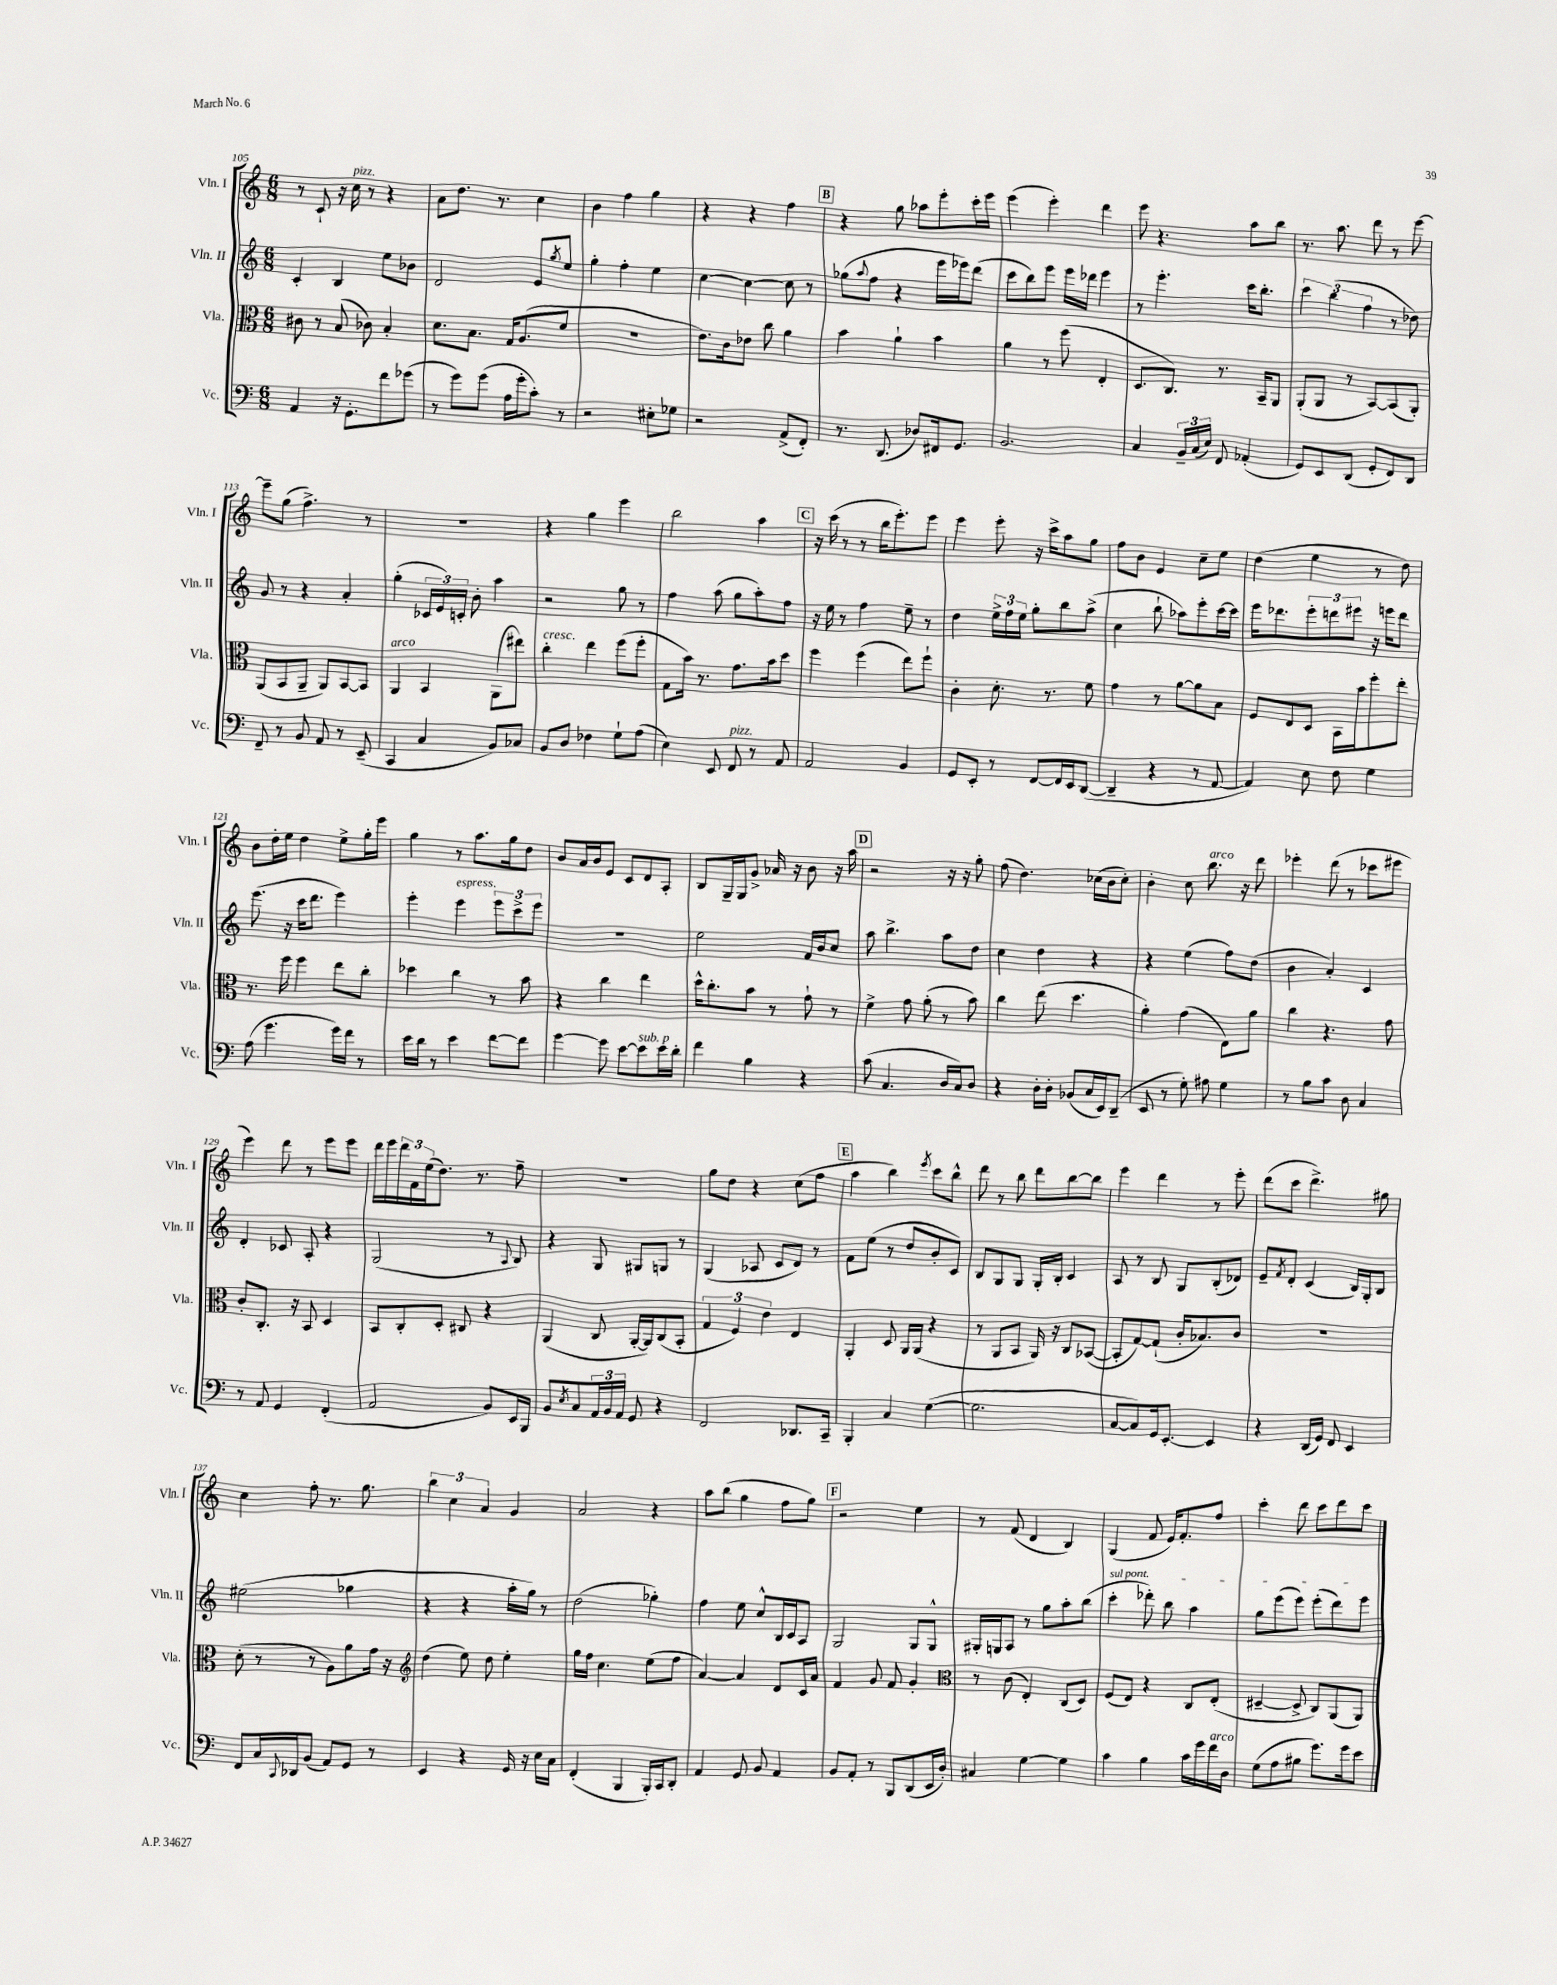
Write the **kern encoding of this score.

**kern	**kern	**kern	**kern
*staff4	*staff3	*staff2	*staff1
*clefF4	*clefC3	*clefG2	*clefG2
*k[]	*k[]	*k[]	*k[]
*M6/8	*M6/8	*M6/8	*M6/8
4AA	8c#	4c'	8r
.	8r	.	8c`
16r	(8B	4B	16r
8.GG'	.	.	16cc
.	8c-)	.	8r
8f	4B'	8ee	4r
(8g-	.	8b-	.
=	=	=	=
8r	8.d	2d	8a
8g)	.	.	8.dd
.	8.B	.	.
(8g	.	.	.
.	.	.	8.r
16A	16G	.	.
16g'	(8.A	.	.
8c')	.	8e	4cc
.	.	8qgg	.
8r	8f	8ee	.
=	=	=	=
2r	2.r	4gg'	4b
.	.	4ff'	4ff
8E#'	.	4ee	4gg
8G-	.	.	.
=	=	=	=
2r	8.e)	[4cc	4r
.	16c	.	.
.	8e-	4cc_	4r
.	8cc	.	.
(8AA^	4a	8cc]	4ff
8FF')	.	8r	.
=	=	=	=
8.r	4b	(8gg-	4r
.	.	8qqaa	.
.	.	8ff	.
(8.DD	.	.	.
.	4a`	4r	8gg
8D-)	.	.	8aa-
16FF#	4b	16eee	8eee'
8.GG	.	16eee-)	.
.	.	(8ddd	16ccc'
.	.	.	16eee
=	=	=	=
2.BB	4a	8ccc	(4eee
.	.	8bb)	.
.	8r	8eee	4eee')
.	(8ff	16eee	.
.	.	16ddd-	.
.	4E'	4eee	4ddd
=	=	=	=
4C	8.D	8r	8eee
.	.	4.eee'	4.r
.	8.C)	.	.
24BB~	.	.	.
(24C	.	.	.
24E)	.	.	.
8FF	8.r	.	.
(4AA-'	.	16ccc	8aa
.	16BB~	8.bb'	.
.	8AA	.	8bb
=	=	=	=
8GG)	(8AA'	6ccc	8.r
8EE	8AA	.	.
.	.	(6bb	.
.	.	.	8.aa
(8DD	8r	.	.
.	.	6ff	.
8GG'	[8BB)	.	8ddd
8FF)	(8BB]	8r	8r
8DD	8AA')	8dd-)	[8eee
=	=	=	=
8FF~	(8AA	8g	8eee~]
8r	8BB	8r	(8gg
8BB	8AA~	4r	4.ff^)
8AA	8AA)	.	.
8r	[8BB	4a'	.
(8EE~	8BB]	.	8r
=	=	=	=
4CC	4AA	(4gg'	2.r
4C	4BB	24c-	.
.	.	24e)	.
.	.	24c'	.
.	.	8b'	.
8BB)	(8AA	4aa	.
8C-	8ee#)	.	.
=	=	=	=
8BB	4cc'	2r	4r
8D	.	.	.
4F-	4ee	.	4gg
8G`	(8ff	8gg	4eee
(8A	8ff'	8r	.
=	=	=	=
4E)	8G	4ff	2bb
.	16b)	.	.
.	8.r	.	.
8EE	.	(8aa	.
8FF	8.g	8gg	.
8r	.	8aa')	4aa
.	16b	.	.
8AA	8dd	8ff	.
=	=	=	=
2AA	4ff	16r	16r
.	.	16ee	(16ccc
.	.	8r	8r
.	(4ff	4ff	8r
.	.	.	16bb
.	.	.	8.eee')
4BB	8ee)	8ee~	.
.	8ff`	8r	8eee
=	=	=	=
8GG	4c'	4dd	4eee
8EE'	.	.	.
8r	8.d'	24ee^	8eee'
.	.	24ff	.
.	.	24ee	.
[8FF	.	8gg'	16r
.	8.r	.	16ccc^
16FF]	.	8bb	8aa
16EE	.	.	.
([8DD	8f	(8aa^	8gg
=	=	=	=
4DD~]	4g	4cc	8ff
.	.	.	8b
4r	8r	8bb`	4e
.	[8a	8aa-)	.
8r	8a]	8eee'	8cc~
[8AA	8B	[16ccc	8ee
.	.	16ccc]	.
=	=	=	=
4AA])	8F	16eee	(4dd
.	.	8.ddd-	.
.	8E	.	.
8E	8D	12eee'	4ee
.	.	12ddd	.
8F	16BB	.	.
.	.	12eee#	.
.	16b	.	.
4G	8ff'	16r	8r
.	.	16eee	.
.	8ee'	8ddd	8dd)
=	=	=	=
(8A	8.r	(8.eee	8b
4.g	.	.	16dd'
.	16ff	16r	16ee
.	4ff	16ccc	4dd
.	.	8.ddd	.
16g)	8ee	4eee)	8ee^
16f	.	.	.
8r	8cc'	.	16gg'
.	.	.	16eee
=	=	=	=
16e	4dd-	4eee'	4gg
16d	.	.	.
8r	.	.	.
4e	4cc	4eee	8r
.	.	.	8.aa
[8f	8r	12eee	.
.	.	.	16gg
.	.	12ccc^	.
8f]	8b	.	8dd
.	.	12eee	.
=	=	=	=
[4g	4r	2.r	8b
.	.	.	16a
.	.	.	16b
8g]	4cc	.	8e
[8e	.	.	8c
8e]	4ee	.	8d
16e	.	.	8A'
16d'	.	.	.
=	=	=	=
4f	16dd^^	2ee	8B
.	8.cc'	.	.
.	.	.	16G~
.	.	.	16G
4B	8b	.	8g^
.	8r	.	16a-
.	.	.	16r
4r	8g`	16f	8b
.	.	16b	.
.	8r	8cc	16r
.	.	.	16aa
=	=	=	=
(8c	4f^	8aa	2r
4.C	.	4.bb^	.
.	8g	.	.
.	(8a'	.	.
16D	8r	8aa	16r
16C)	.	.	16r
8D	8b)	8dd	8gg'
=	=	=	=
4r	4cc	4cc	(8ff
.	.	.	4.dd)
16D'	(8ee	4dd	.
16D'	.	.	.
(8BB-	4.dd	.	.
16C	.	4r	(16cc-
16EE)	.	.	16b
(8DD~	.	.	8cc-')
=	=	=	=
8EE	4a')	4r	4b'
8r	.	.	.
8G')	(4g	(4ee	8cc
8A#	.	.	8.bb
4G	8E)	8ff)	.
.	.	.	16r
.	8a	(8dd	8ddd
=	=	=	=
8r	4cc	4b	4eee-'
8B	.	.	.
8c	4.r	4a')	(8ddd
8D	.	.	8r
4C	.	4c	8ccc-
.	8g	.	8eee#
=	=	=	=
8r	8c'	4d'	4eee)
8AA	8.C'	.	.
4GG	.	8c-	8ddd
.	16r	.	.
.	8BB	8A'	8r
(4FF'	4D	4r	8eee
.	.	.	8eee
=	=	=	=
2AA	8BB	(2G	16ddd
.	.	.	16eee
.	8C'	.	24ddd
.	.	.	24f
.	.	.	(24ee
.	8D'	.	8.dd)
.	8C#	.	.
.	.	.	8.r
8BB)	4r	8r	.
.	.	8qqA	.
16EE	.	8B)	8ff~
16BBB	.	.	.
=	=	=	=
8BB	(4AA	4r	2.r
8qE	.	.	.
8C	.	.	.
24AA	8C	8G	.
24BB	.	.	.
24AA	.	.	.
8GG	[16AA'	8G#	.
.	16AA])	.	.
4r	(8C	8G	.
.	8BB'	8r	.
=	=	=	=
2FF	6G	(4G	8gg
.	.	.	8dd
.	6F)	.	.
.	.	8A-	4r
.	6e	.	.
.	.	8c	.
8.DD-	4E	8d)	(8cc
.	.	8r	8ff
16CC~	.	.	.
=	=	=	=
4BBB'	4AA'	8f	4aa
.	.	(8ee	.
4C	8D	8r	4bb)
.	16AA	8dd	.
.	(16AA	.	.
.	.	.	8qeee
([4G	4r	8b'	8ccc
.	.	8c)	8bb^^
=	=	=	=
2.G]	8r	8B	8ddd
.	8AA	8G	8r
.	8BB	8G	8bb
.	16AA)	16G'	8ddd
.	16r	16B'	.
.	8C	4c	[8bb
.	([8BB-	.	8bb]
=	=	=	=
[8C	8BB-']	8A	4eee
8C])	[8G)	8r	.
16GG	(8G`]	8B	4ddd
[8.EE'	.	.	.
.	16c'	8G	.
.	8.B-)	.	.
4EE]	.	(8B'	8r
.	8c	8d-)	8eee'
=	=	=	=
4r	2.r	8e~	(8ddd
.	.	8qf	.
.	.	8d'	8ccc
(16DD	.	(4c	4.ddd^)
16GG)	.	.	.
8FF	.	.	.
4EE	.	16B)	.
.	.	16G'	.
.	.	8B	8gg#
=	=	=	=
8FF	(8d'	(2ee#	4cc
16C	8r	.	.
8qqCC	.	.	.
16DD-	.	.	.
(8BB	8r	.	8ff'
8AA)	8A)	.	8.r
8GG	8a	4gg-	.
.	.	.	8.gg
8r	16g	.	.
.	16r	.	.
=	=	=	=
*	*clefG2	*	*
4EE	(4dd	4r	6bb
.	.	.	6cc
4r	8ee)	4r	.
.	.	.	6a
.	8dd	.	.
16GG	4ee'	16aa'	4g
16r	.	16gg)	.
16E	.	8r	.
16C	.	.	.
=	=	=	=
(4FF'	16gg	(2dd	2a
.	16ff	.	.
.	4.cc	.	.
4BBB	.	.	.
16BBB')	(8ee	4gg-')	4r
16CC	.	.	.
8DD'	8ff	.	.
=	=	=	=
4AA	[4a)	4ff	8aa
.	.	.	(8bb
8GG	4a]	8ee	4gg
8BB	.	8cc^^	.
4AA	8d	16B	8ff
.	.	16c	.
.	16c	8A	8gg)
.	16a	.	.
=	=	=	=
8BB	4f	2G	2r
8AA'	.	.	.
8r	8g	.	.
8BBB	8f	.	.
(8DD	4g'	8G	4ee
16EE	.	8G^^	.
16D')	.	.	.
=	=	=	=
*	*clefC3	*	*
4C#	8r	16G#'	8r
.	.	16G	.
.	(8c	8A	(8f
[4G	4E')	8r	4d
.	.	8gg	.
4G]	(8C	8aa'	4B)
.	8D)	(8bb	.
=	=	=	=
4c	(8F	4ccc'	(4G
.	8E)	.	.
4B	4r	8ddd-')	8f
.	.	8bb	16e)
.	.	.	8.f'
16c	8C	4aa	.
16g	.	.	.
16f	(8E'	.	8ff
16D	.	.	.
=	=	=	=
(8G	[4D#~	8gg	4ccc'
8A	.	(8eee	.
8B#	8D#^]	8eee)	8ddd
8.g)	8C)	(8eee'	8ccc
.	(8AA	8ddd)	8ddd
16g	.	.	.
8e	8AA)	8eee	8ccc
==	==	==	==
*-	*-	*-	*-
